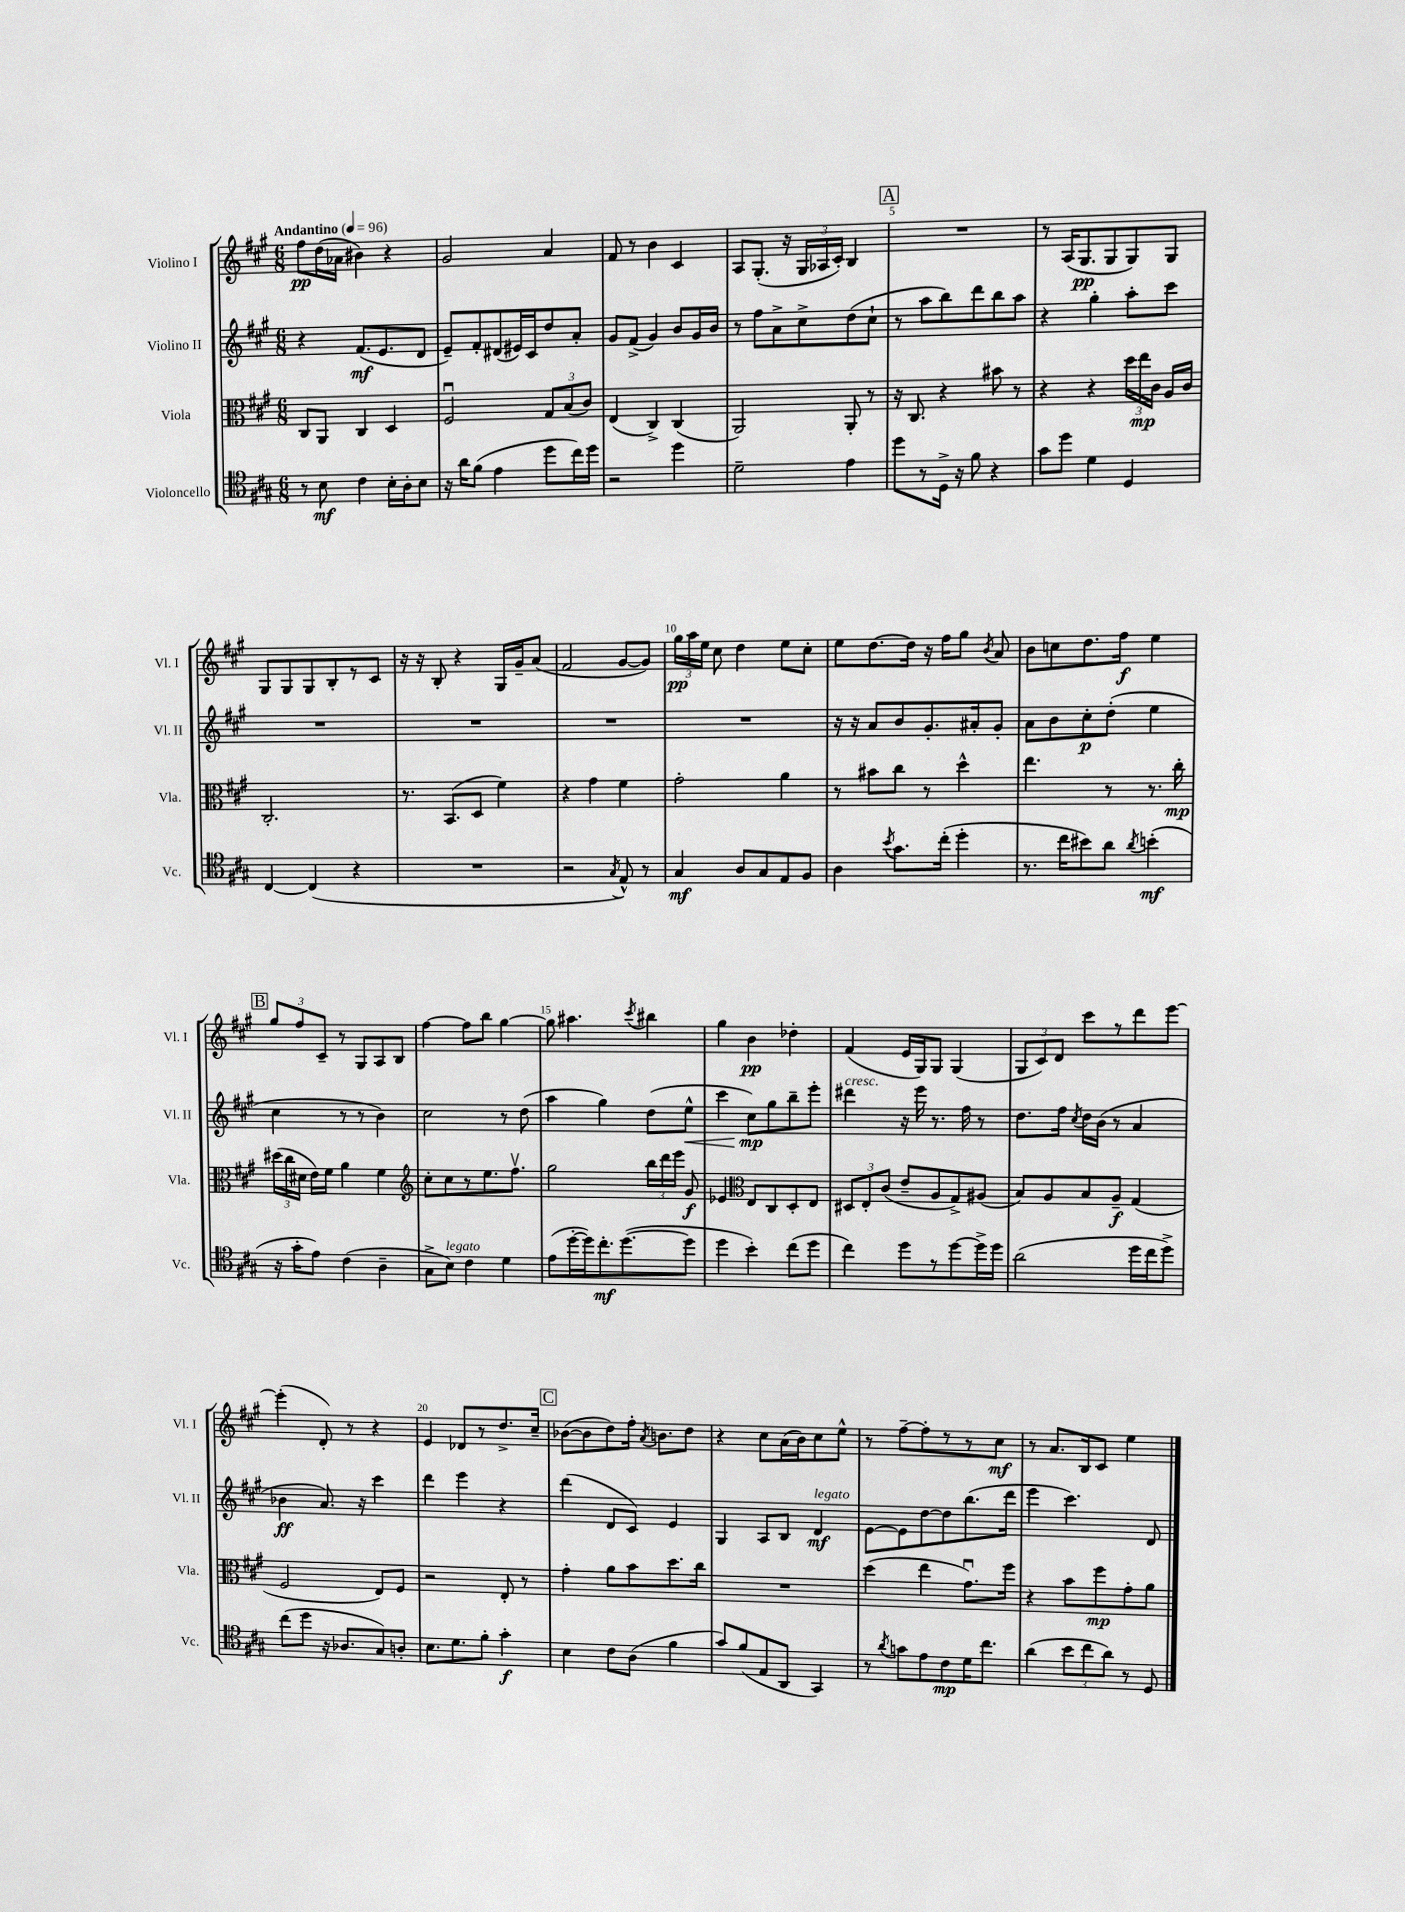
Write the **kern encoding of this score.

**kern	**kern	**kern	**kern
*staff4	*staff3	*staff2	*staff1
*clefC4	*clefC3	*clefG2	*clefG2
*k[f#c#g#]	*k[f#c#g#]	*k[f#c#g#]	*k[f#c#g#]
*M6/8	*M6/8	*M6/8	*M6/8
*MM96	*MM96	*MM96	*MM96
8r	8C#	4r	8ff#
8B	8AA	.	(16dd
.	.	.	16a-
4c#	4C#	(8.f#	4b#)
.	.	8.e	.
16B'	4D	.	4r
16A'	.	.	.
8B	.	8d	.
=	=	=	=
16r	2F#u	8e~)	2g#
16a	.	.	.
(8f#	.	8f#'	.
4e	.	(8d#	.
.	.	16e#)	.
.	.	16c#	.
8dd	12G#	8dd	4a
.	(12B	.	.
16cc#)	.	8a'	.
.	12c#)	.	.
16dd	.	.	.
=	=	=	=
2r	(4E	8g#	8f#
.	.	(8f#^	8r
.	4C#^)	4g#)	4b
4dd	(4C#	8b	4c#
.	.	16g#	.
.	.	16b	.
=	=	=	=
2d~	2AA)	8r	8A
.	.	8ff#	(8.G#'
.	.	8a^	.
.	.	.	16r
.	.	8cc#^	24G#
.	.	.	24A-
.	.	.	24c#')
4e	8AA'	(8dd	4B
.	8r	8cc#`	.
=	=	=	=
8dd	16r	8r	2.r
.	8.C#	.	.
8r	.	8aa	.
16D^	4r	8bb)	.
16r	.	.	.
8f#	.	8ddd	.
4r	8b#	8bb	.
.	8r	8aa	.
=	=	=	=
8g#	4r	4r	8r
8dd	.	.	(16A
.	.	.	8.G#
4d	4r	4gg#'	.
.	.	.	8G#
4D	24dd	8aa'	8G#)
.	24ee	.	.
.	24c#	.	.
.	16A	8ccc#	8G#
.	16c#	.	.
=	=	=	=
[4C#	2.C#'	2.r	8G#
.	.	.	8G#
(4C#]	.	.	8G#
.	.	.	8B'
4r	.	.	8r
.	.	.	8c#
=	=	=	=
2.r	8.r	2.r	16r
.	.	.	16r
.	.	.	8B'
.	(8.BB	.	.
.	.	.	4r
.	8D	.	.
.	4f#)	.	16G#
.	.	.	16g#~
.	.	.	(8a
=	=	=	=
2r	4r	2.r	2f#
.	4g#	.	.
8qG#	.	.	.
8E^^)	4f#	.	[8g#
8r	.	.	8g#])
=	=	=	=
4G#	2g#'	2.r	24gg#
.	.	.	24aa
.	.	.	24ee
.	.	.	8cc#
8A	.	.	4dd
8G#	.	.	.
8E	4a	.	8ee
8F#	.	.	8cc#'
=	=	=	=
4A	8r	16r	8ee
.	.	16r	.
.	8b#	8a	[8.dd
8qb	.	.	.
8.g#	8cc#	8b	.
.	.	.	16dd]
.	8r	8.g#'	16r
(16cc#'	.	.	16ff#
4dd'	4dd^^	.	8gg#
.	.	16a#'	.
.	.	.	8qb
.	.	8g#'	8a
=	=	=	=
8.r	4.ee	8a	8b
.	.	8b	8cc
16cc#	.	.	.
8b#)	.	8cc#'	8.dd
8a	8r	(8dd'	.
.	.	.	16ff#
8qa	.	.	.
(4b'	8.r	4ee	4ee
.	16cc#'	.	.
=	=	=	=
16r	(24dd#	4cc#	12gg#
.	24cc#	.	.
16g#'	.	.	.
.	24d#	.	12ff#
8e)	16e)	.	.
.	.	.	12c#~
.	16f#	.	.
(4c#	4a	8r	8r
.	.	8r	8G#
4A~	4f#	4b)	8A
.	.	.	8B
=	=	=	=
*	*clefG2	*	*
8G#^	8cc#'	2cc#	[4ff#
8B)	8cc#	.	.
4c#	8r	.	8ff#]
.	8.ee	.	8bb
4d	.	8r	[4gg#
.	8.ff#v	.	.
.	.	(8dd	.
=	=	=	=
(8e	2gg#	4aa	8gg#]
[16dd'	.	.	4.aa#
16dd])	.	.	.
8.cc#'	.	4gg#)	.
([8.dd	.	.	.
.	.	.	8qccc#
.	24bb	(8dd	4bb#
.	24ddd	.	.
.	24eee	.	.
8dd]	8g#	8ee^^	.
=	=	=	=
4dd	4e-	4ccc#	4gg#
*	*clefC3	*	*
4b')	8E	8cc#)	4b
.	8C#	8gg#	.
(8cc#	8D'	8bb~	4dd-'
8dd	8E	8eee'	.
=	=	=	=
4cc#)	12D#	4ddd#	(4f#
.	12E'	.	.
.	(12c#	.	.
8dd	8e~	16r	16e
.	.	16eee	16G#)
8r	8A	8.r	8G#
[8dd	8G#^)	.	(4G#
.	.	16ff#	.
16dd^]	(8A#	8r	.
16dd	.	.	.
=	=	=	=
(2a	8B)	8.dd	12G#
.	.	.	12c#)
.	8A	.	.
.	.	.	12d
.	.	16ff#	.
.	.	8qcc#	.
.	8B	16dd	8ccc#
.	.	(16b	.
.	8A~	8r	8r
16dd	(4G#	4a	8ddd
16cc#	.	.	.
8dd^)	.	.	[8eee
=	=	=	=
(8cc#	2F#	4b-	(4eee']
8dd	.	.	.
16r	.	8.a)	8d')
8.A-	.	.	.
.	.	.	8r
.	.	16r	.
8G#)	8E)	4ccc#	4r
8A'	8F#	.	.
=	=	=	=
8.B	2r	4ddd	4e
8.d	.	.	.
.	.	4eee	8d-
8f#'	.	.	8r
4g#'	8E'	4r	8.dd^
.	8r	.	.
.	.	.	16cc#~
=	=	=	=
4B	4g#'	(4ddd	([8b-
.	.	.	8b-]
8c#	8a	8d	8dd)
(8A	8b	8c#)	16ff#'
.	.	.	8qa
.	.	.	8.b
4f#	8.dd	4e	.
.	.	.	8dd
.	16cc#	.	.
=	=	=	=
8g#)	2.r	4G#	4r
(8f#	.	.	.
8E	.	8A	8cc#
8AA	.	8B	(16a
.	.	.	16b)
4GG#)	.	4d	8cc#
.	.	.	8ee^^
=	=	=	=
8r	(4dd	[8e	8r
8qa	.	.	.
8g	.	8e]	[8ff#~
8e	4ee	[8dd	8ff#']
8c#	.	8dd]	8r
16d	8.g#u)	(8.bb	8r
8.cc#	.	.	.
.	.	.	8cc#
.	16ff#	16ddd	.
=	=	=	=
(4a	4r	4eee	8r
.	.	.	8.a
12b	8b	4.ccc#)	.
.	.	.	16B
12cc#	.	.	.
.	8ff#	.	8c#
12a)	.	.	.
8r	8g#'	.	4ee
8D	8a	8d	.
==	==	==	==
*-	*-	*-	*-
